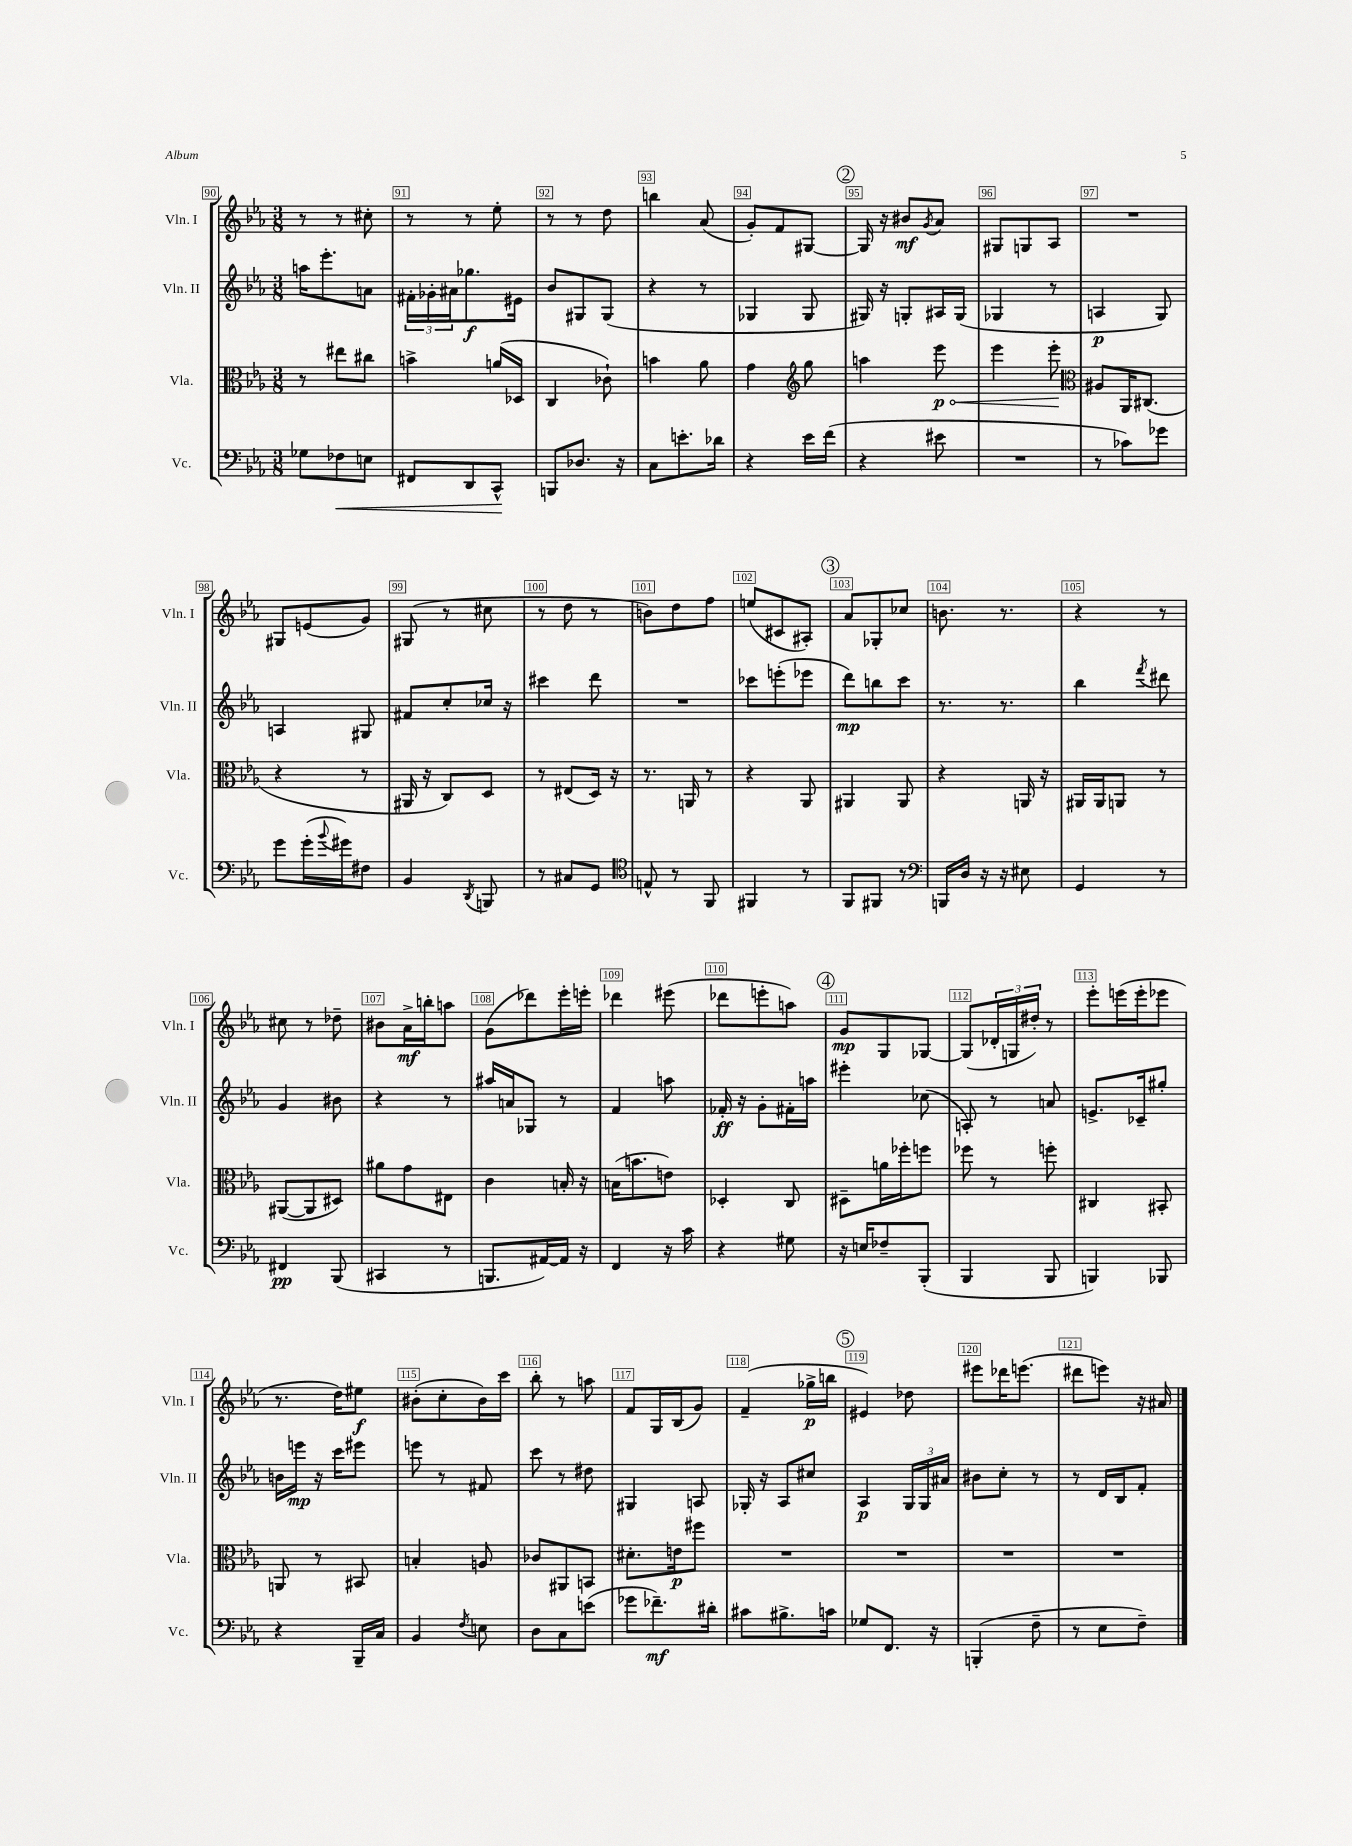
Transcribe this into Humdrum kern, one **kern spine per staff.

**kern	**kern	**kern	**kern
*staff4	*staff3	*staff2	*staff1
*clefF4	*clefC3	*clefG2	*clefG2
*k[b-e-a-]	*k[b-e-a-]	*k[b-e-a-]	*k[b-e-a-]
*M3/8	*M3/8	*M3/8	*M3/8
8G-	8r	16aa	8r
.	.	8.eee-'	.
8F-	8ee#	.	8r
8E	8cc#	8a	8cc#'
=	=	=	=
8FF#	4b^	24f#'	8r
.	.	24g-'	.
.	.	24a#	.
8DD	.	8.gg-	8r
8CC^^	(16a	.	8ee-'
.	16D-	16e#	.
=	=	=	=
8BBB	4C	8b-	8r
8.D-	.	8G#	8r
.	8c-`)	(8G#	8dd
16r	.	.	.
=	=	=	=
8C	4b	4r	4bb
8.e'	.	.	.
.	8a-	8r	(8a-
16d-	.	.	.
=	=	=	=
4r	4g	4G-	8g')
.	.	.	8f
*	*clefG2	*	*
16e-	8gg	8G-	[8G#
(16f	.	.	.
=	=	=	=
4r	4aa	16G#)	16G#]
.	.	16r	16r
.	.	8G'	8b#
.	.	.	8qg
8e#	8eee-	16A#	8a-
.	.	(16G	.
=	=	=	=
4.r	4eee-	4G-	8G#
.	.	.	8G
.	8eee-'	8r	8A-
=	=	=	=
*	*clefC3	*	*
8r	8A#	4A	4.r
8c-)	16AA-	.	.
.	(8.C#	.	.
8g-	.	8G)	.
=	=	=	=
8g	4r	4A	8G#
(16g'	.	.	(8e
8qqb-	.	.	.
16g#)	.	.	.
8F#	8r	8G#	8g)
=	=	=	=
4BB-	16AA#	8f#	(8G#
.	16r	.	.
.	8C)	8cc'	8r
8qDD	.	.	.
8BBB	8D	16cc-	8cc#
.	.	16r	.
=	=	=	=
8r	8r	4ccc#	8r
8C#	(8E#	.	8dd
8GG	16D)	8ddd	8r
.	16r	.	.
=	=	=	=
*clefC4	*	*	*
8E^^	8.r	4.r	8b)
8r	.	.	8dd
.	16AA	.	.
8FF	8r	.	8ff
=	=	=	=
4FF#	4r	8ccc-	(8ee
.	.	(8eee'	8c#
8r	8AA-	8eee-	8A#')
=	=	=	=
8FF	4AA#	8ddd)	8a-
8FF#	.	8bb	8G-'
8r	8AA#	8ccc	8cc-
=	=	=	=
*clefF4	*	*	*
16BBB	4r	8.r	8.b
16D	.	.	.
16r	.	.	.
16r	.	8.r	8.r
8E#	16AA	.	.
.	16r	.	.
=	=	=	=
4GG	16AA#	4bb-	4r
.	16AA#	.	.
.	8AA	.	.
.	.	8qfff	.
8r	8r	8ddd#	8r
=	=	=	=
4FF#	([8AA#	4g	8cc#
.	8AA#]	.	8r
(8BBB-	8D#)	8b#	8dd-~
=	=	=	=
4CC#	8a#	4r	8b#
.	8g	.	16a-^
.	.	.	16bb'
8r	8E#	8r	8aa
=	=	=	=
8.BBB	4c	16aa#	(8g
.	.	16a	.
.	.	8G-	8ddd-)
[16AA#)	.	.	.
16AA#]	16B'	8r	16eee-'
16r	16r	.	16eee'
=	=	=	=
4FF	(16B	4f	4ddd-
.	8.b	.	.
16r	8e)	8aa	(8eee#
16c	.	.	.
=	=	=	=
4r	4D-'	16f-'	8ddd-
.	.	16r	.
.	.	8g'	8eee'
8G#	8C	16f#'	8aa)
.	.	16aa	.
=	=	=	=
16r	8D#~	4eee#'	8g
16E	.	.	.
8F-~	16a	.	8G
.	16ff-'	.	.
(8BBB-'	8ff	(8cc-	[8G-
=	=	=	=
4BBB-	8ff-	8A')	(8G-]
.	8r	8r	24d-'
.	.	.	24G
.	.	.	24dd#')
8BBB-	8ff'	8a	8r
=	=	=	=
4BBB)	4C#	8.e^	8eee-'
.	.	.	(16eee
.	.	16c-~	16eee'
8BBB-	8BB#'	8gg#'	8eee-
=	=	=	=
4r	8AA	16b	8.r
.	.	16eee	.
.	8r	16r	.
.	.	16ccc	16dd)
16BBB-~	8BB#	8eee#	8ee#
16C	.	.	.
=	=	=	=
4BB-	4B'	8eee	(8b#'
.	.	8r	8cc'
8qF	.	.	.
8E	8A	8f#	16b#)
.	.	.	16ccc
=	=	=	=
8D	8c-	8ccc	8bb-'
8C	8AA#	8r	8r
(8e	8BB	8dd#	8aa
=	=	=	=
8g-	8.d#'	4G#	8f
8.f-~)	.	.	16G
.	16e	.	(16B-
.	8ff#	8A	8g)
16d#'	.	.	.
=	=	=	=
8c#	4.r	16G-'	(4f~
.	.	16r	.
8.B#^	.	8A-	.
.	.	8cc#	16gg-^
16c	.	.	16bb
=	=	=	=
8G-	4.r	4A-	4e#)
8.FF	.	.	.
.	.	24G	8dd-
.	.	24G	.
16r	.	.	.
.	.	24a#	.
=	=	=	=
(4BBB'	4.r	8b#	8eee#
.	.	8cc'	16ddd-
.	.	.	(8.eee
8F~	.	8r	.
=	=	=	=
8r	4.r	8r	8ddd#
8E-	.	16d	8eee)
.	.	16B-	.
8F~)	.	8f'	16r
.	.	.	16a#
==	==	==	==
*-	*-	*-	*-
